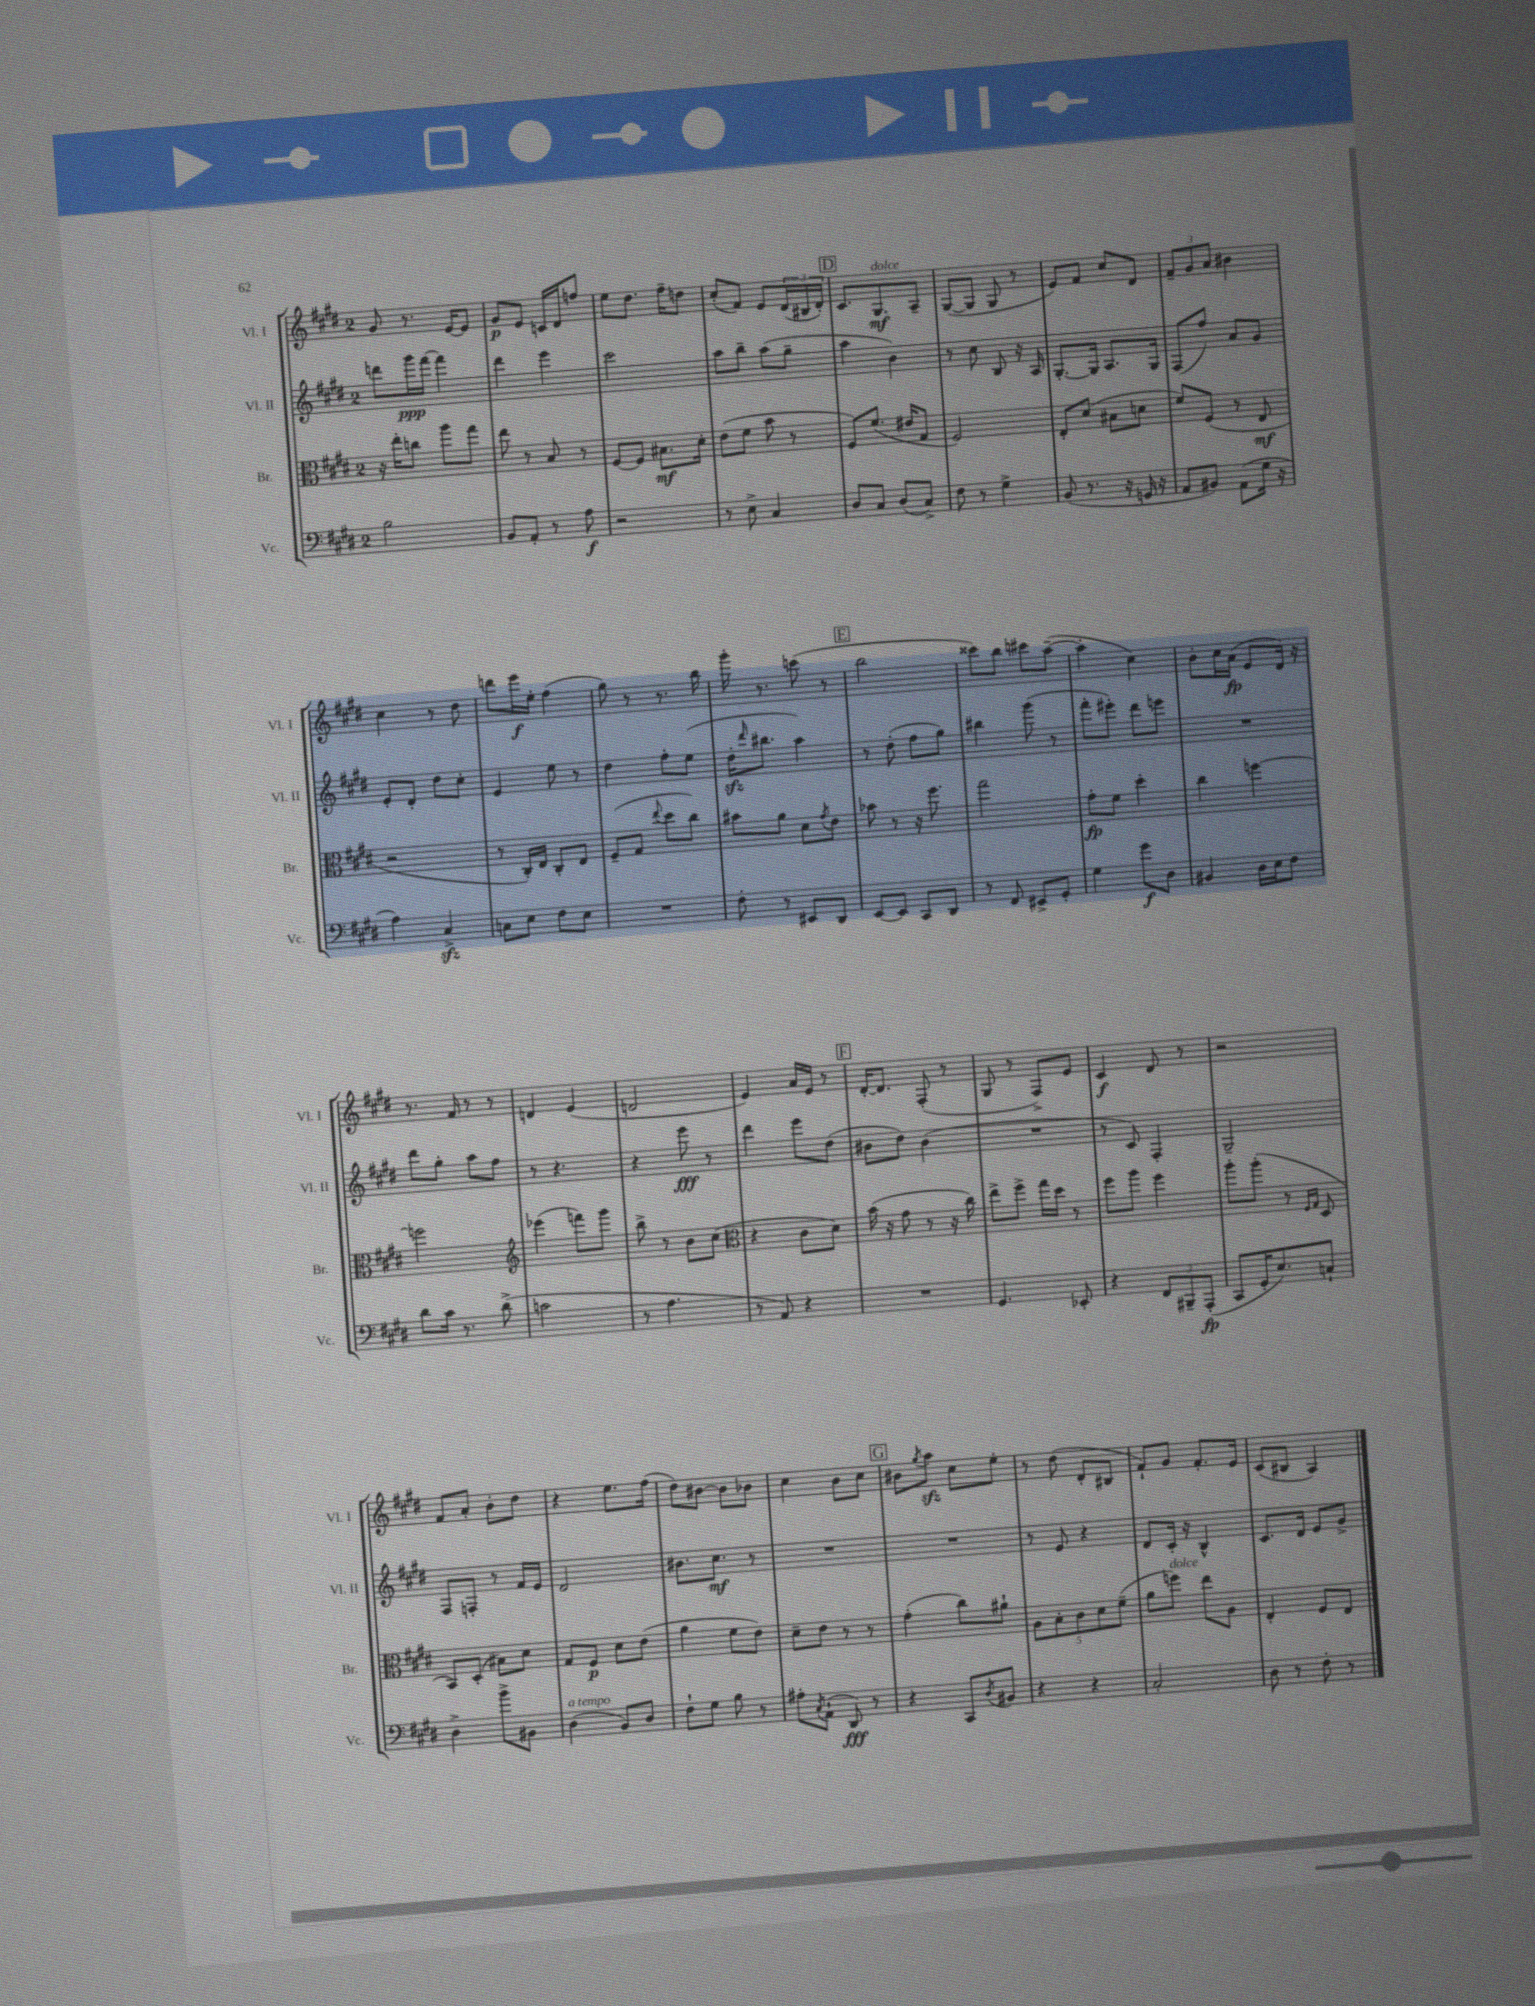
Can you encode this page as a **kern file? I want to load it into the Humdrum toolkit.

**kern	**kern	**kern	**kern
*staff4	*staff3	*staff2	*staff1
*clefF4	*clefC3	*clefG2	*clefG2
*k[f#c#g#d#]	*k[f#c#g#d#]	*k[f#c#g#d#]	*k[f#c#g#d#]
*M2/4	*M2/4	*M2/4	*M2/4
2B\	16r	8ddd\L	8g#/
.	16ee'\LK	.	.
.	8cc\J	16ggg#\L	8.r
.	.	[16fff#\JJ	.
.	8aa\L	4fff#\]	.
.	.	.	[16e/LK
.	8gg#\J	.	8e/]J
=	=	=	=
8BB/L	8ee\	4ddd#\	8g#/L
8AA'/J	8r	.	8e/J
8r	8B/	4eee\	16c/LL
.	.	.	16d#/J
8A\	8r	.	8ff/J
=	=	=	=
2r	[8F#/L	2ccc#\	8ee\L
.	8F#/]J	.	8.dd#\J
.	8.B#\L	.	.
.	.	.	16ff#~\LK
.	.	.	8dd\J
.	16d#'\Jk	.	.
=	=	=	=
8r	(8e\L	8aa\L	(8cc#'/L
8E^\	8f#\J	8bb~\J	8f#/J)
4C#/	8b\	(8aa\L	8e/L
.	8r	8gg#~\J	(24d#/L
.	.	.	24B#/
.	.	.	24d#'/JJ)
=	=	=	=
8D#/L	8F#/L)	4aa\	8.c#/L
8C#/J	(8.f#/J	.	.
.	.	.	8.G#/
(8D#/L	.	4b\)	.
.	16e#/LK	.	.
8C#^/J)	8G#/J	.	8A~/J
=	=	=	=
8F#\	2F#/)	8r	([8G#/L
8r	.	8cc#\	8G#/]J
4G#^\	.	8B/	8G#/
.	.	16r	8r
.	.	16A/	.
=	=	=	=
(8BB/	8E'/L	[8.G#'/L	8e/L)
8.r	(8d#/J	.	8f#/J
.	.	16G#/]Jk	.
.	8B#\L	8.A/L	8cc#/L
16r	.	.	.
16GG/	8d\J	.	8d#/J
16r	.	16G#/Jk	.
=	=	=	=
8AA/L	8f#/L)	(8F#/L	12f#~/L
.	.	.	12g#/
8BB#/J)	(8F#/J	8ff#/J)	.
.	.	.	12a/J
(8AA\L	8r	8a/L	4b#\
16G#\Jk	8E/	8g#/J	.
16r	.	.	.
=	=	=	=
4A\)	2r	8e'/L	4cc#\
.	.	8d#'/J	.
4C#^/	.	8dd#\L	8r
.	.	8cc#'\J	8dd#\
=	=	=	=
8C\L	8r	4e/	8ddd\L
8E\J	16C#'/LL)	.	16eee\L
.	16E/JJ	.	16ee'\JJ
8F#\L	8C#'/L	8ee\	(4ff#\
8E\J	8E/J	8r	.
=	=	=	=
2r	(8F#~/L	4dd#\	8gg#\)
.	8G#/J	.	8r
.	8qqee/	.	.
.	8dd#\L	8ff#'\L	8.r
.	8cc#\J)	(8ee\J	.
.	.	.	16bb\
=	=	=	=
8F#'\	8b#\L	16dd#'\LK	16ggg#'\
.	.	16qqddd#/	.
.	.	8.bb#\J	8.r
8r	8a\J	.	.
8EE#/L	8d#\L	4aa\)	(8ccc\
.	8qg#/	.	.
8DD#/J	8e\J	.	8r
=	=	=	=
[8EE/L	8b-\	8r	2bb\
8EE/]J	8r	(8dd#'\	.
8CC#/L	16r	8ff#\L	.
.	8.ff#\	.	.
8DD#/J	.	8gg#\J)	.
=	=	=	=
8r	2gg#\	4bb#\	8ccc##\L)
8FF#/	.	.	8bb\J
8EE#^/L	.	(8ggg#\	8ccc#\L
8GG#'/J	.	8r	([8aa~\J
=	=	=	=
4G#\	8g#'\L	8fff#'\L	4aa'\]
.	8f#\J	8eee#'\J)	.
8g#\L	4dd#'\	8ddd#\L	4cc#\)
8D#\J	.	8eee\J	.
=	=	=	=
4BB#/	4cc#\	2r	8b'\L
.	.	.	16cc#\L
.	.	.	(16a\JJ
16D#\LL	[4ff\	.	8e/L
16E\J	.	.	.
8F#\J	.	.	16d#/Jk)
.	.	.	16r
=	=	=	=
8d#\L	2ff\]	8ddd#\L	8.r
16c#\Jk	.	8gg#'\J	.
8.r	.	.	16f#/
.	.	8aa\L	8r
(8d#^\	.	8ff#\J	8r
=	=	=	=
*	*clefG2	*	*
2c\	(4eee-\	8r	4d/
.	.	4.r	.
.	8fff\L)	.	(4e/
.	8ggg#\J	.	.
=	=	=	=
8r	8bb^\	4r	2d/
4.A\	8r	.	.
.	8b\L	8eee\	.
.	(8cc#\J	8r	.
=	=	=	=
*	*clefC3	*	*
8r	4r	4ddd#\	4e/)
8AA/)	.	.	.
4r	8c#\L	8eee\L	16a/LL
.	.	.	16e/JJ
.	8d#\J)	(8dd#\J	8r
=	=	=	=
2r	(16b\	8b#\L	[16d#'/LK
.	16r	.	8.d#/]J
.	8g#\	8dd#\J)	.
.	8r	(4b#\	(8F#'/
.	16r	.	8r
.	16cc#\)	.	.
=	=	=	=
4.GG#/	8ee^\L	2r	8G#/
.	8ff#^\J	.	8r
.	16gg#\LL	.	8F#^/L)
.	16dd#\JJ	.	.
8EE-'/	8r	.	8e/J
=	=	=	=
4r	8ff#\L	8r	4c#/
.	8aa\J	8c#/)	.
12FF#/L	4ff#\	4F#'/	8d#/
12BBB#~/	.	.	.
.	.	.	8r
(12AAA'/J	.	.	.
=	=	=	=
8CC#/L	8aa'\L	2G#~/	2r
16GG#'/K	(8aa'\J	.	.
8.E/)	.	.	.
.	8r	.	.
.	16qqF#/LL	.	.
.	16qqG#/JJ	.	.
8C`/J	8D#/	.	.
=	=	=	=
4D#^\	8BB/L)	8F#/L	8f#/L
.	(8D#'/J	8F'/J	8a'/J
8b^\L	8B#\L)	8r	8b'\L
8BB#\J	8d#\J	16f#/LL	8dd#\J
.	.	16e/JJ	.
=	=	=	=
(4D#\	8G#/L	2d#/	4r
.	8F#/J	.	.
8BB/L)	8d#\L	.	8.ee\L
8D#/J	(8e\J	.	.
.	.	.	(16ff#\Jk
=	=	=	=
8F#`\L	4a\	8.b#\L	8dd#\L)
8G#\J	.	.	[8b#\J
.	.	8.cc#\J	.
8B\	8f#\L	.	8b#\]L
8r	8e\J)	8r	8b-\J
=	=	=	=
8A#'\L	8d#~\L	2r	4cc#\
8qC#/	.	.	.
(8AA`\J	8e\J	.	.
8DD#/)	8r	.	8b\L
8r	8r	.	8cc#\J
=	=	=	=
4r	(4g#'\	2r	8b#\L
.	.	.	8qgg#/
.	.	.	8aa\J
8CC#/L	8cc#\L)	.	8cc#\L
8qD#/	.	.	.
8BB#/J	8a#`\J	.	8ee'\J
=	=	=	=
4r	10A\L	8r	8r
.	10B'\	.	.
.	.	8e/	(8dd#\
.	10c#\	.	.
4r	.	4r	8d#'/L
.	10d#\	.	.
.	.	.	8B#/J
.	(10f#~\J	.	.
=	=	=	=
2C#'/	8a\L	8d#/L	8f#`/L)
.	8ff\J)	16c#'/Jk	8g#/J
.	.	16r	.
.	8ee\L	4B^^/	8.f#'/L
.	8A\J	.	.
.	.	.	16e/Jk
=	=	=	=
8D#\	4E'/	8.c#/L	(8c#/L
8r	.	.	8B#/J
.	.	16d#/Jk	.
8F#'\	8F#/L	8e/L	4A/)
8r	8E/J	8g#^/J	.
==	==	==	==
*-	*-	*-	*-
